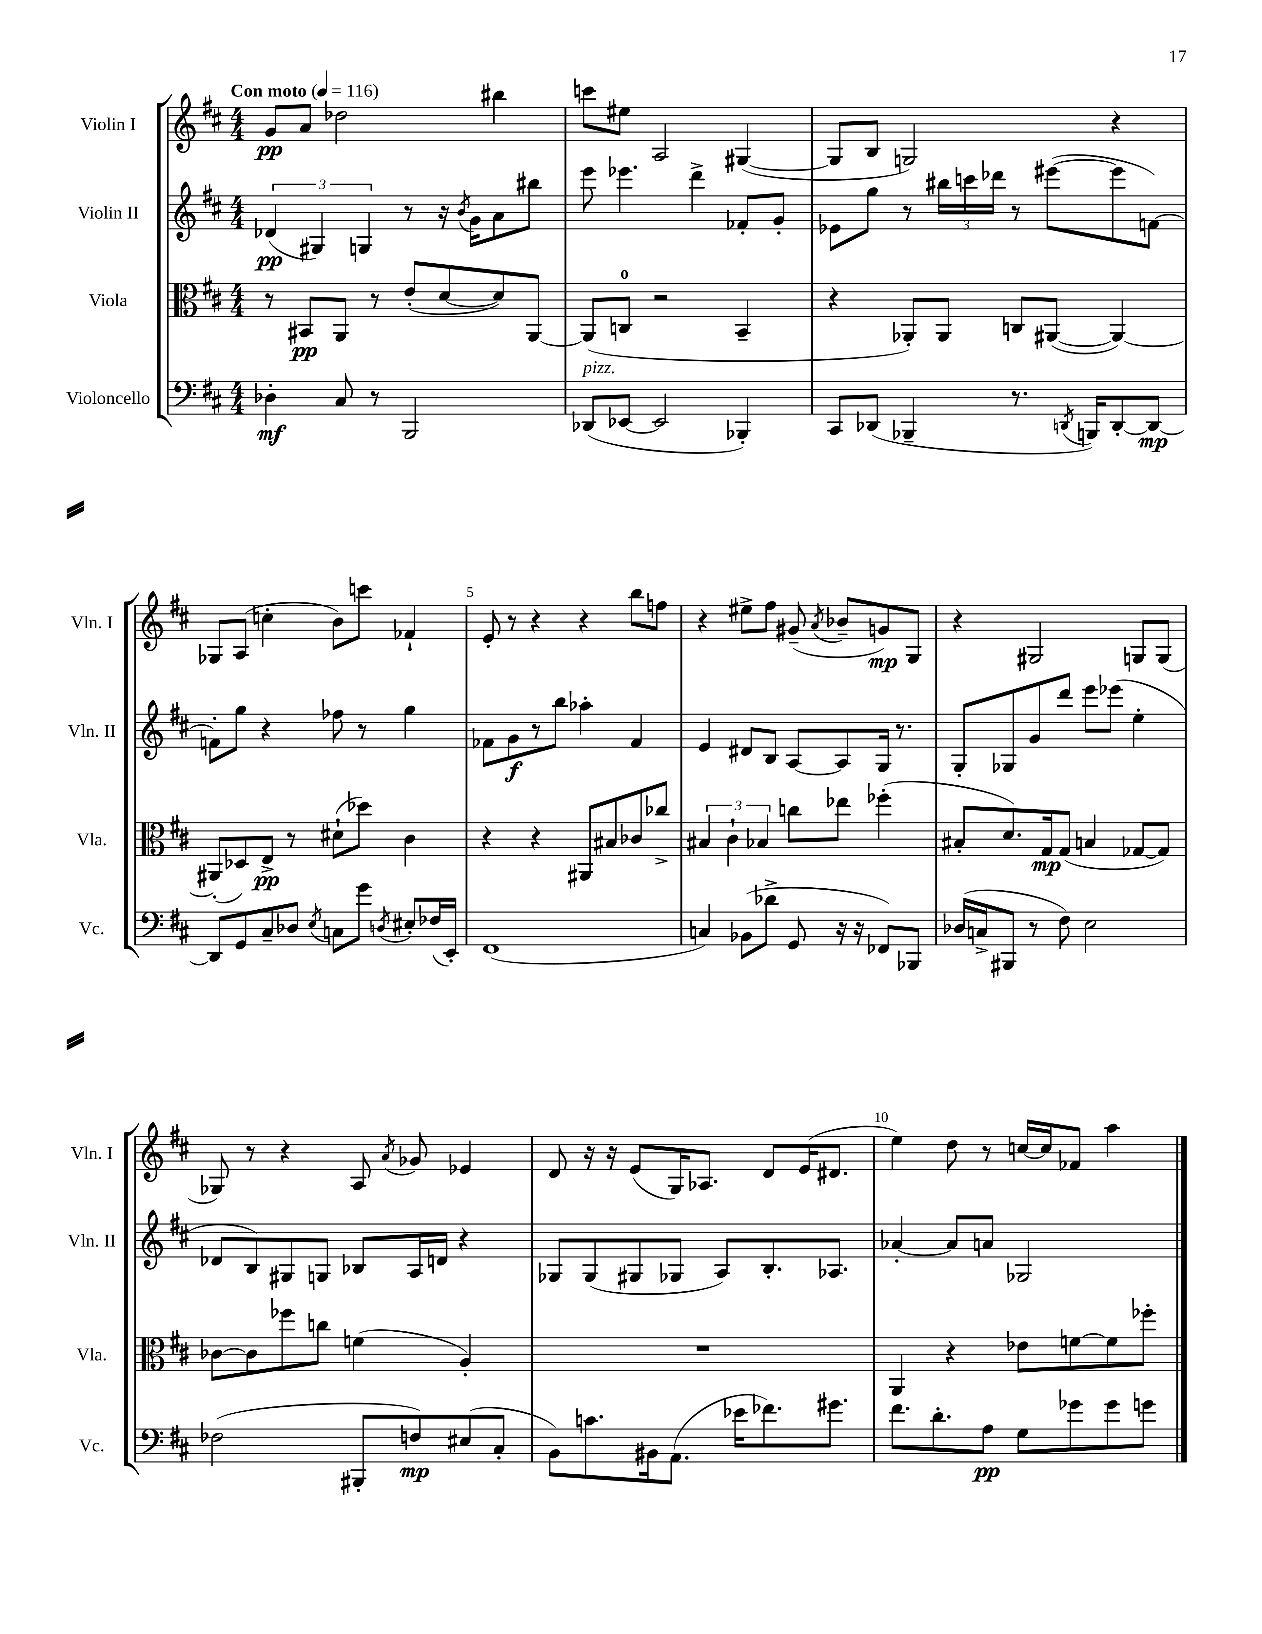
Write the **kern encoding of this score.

**kern	**dynam	**kern	**dynam	**kern	**dynam	**kern	**dynam
*part4	*part4	*part3	*part3	*part2	*part2	*part1	*part1
*staff4	*staff4	*staff3	*staff3	*staff2	*staff2	*staff1	*staff1
*I"Violoncello	*	*I"Viola	*	*I"Violin II	*	*I"Violin I	*
*I'Vc.	*	*I'Vla.	*	*I'Vln. II	*	*I'Vln. I	*
*clefF4	*	*clefC3	*	*clefG2	*	*clefG2	*
*k[f#c#]	*	*k[f#c#]	*	*k[f#c#]	*	*k[f#c#]	*
*M4/4	*	*M4/4	*	*M4/4	*	*M4/4	*
*MM116	*	*MM116	*	*MM116	*	*MM116	*
=1	=1	=1	=1	=1	=1	=1	=1
!	!	!	!	!	!	!LO:TX:a:B:t=Con moto	!
4D-X'\	mf	8r	.	(6d-X/	pp	8g/L	pp
.	.	8BB#X/L	pp	.	.	8a/J	.
.	.	.	.	6G#X/)	.	.	.
8C#/	.	8AA/J	.	.	.	2dd-X\	.
.	.	.	.	6Gn/	.	.	.
8r	.	8r	.	.	.	.	.
2BBB/	.	(8e'/L	.	8r	.	.	.
.	.	[8d/	.	16r	.	.	.
.	.	.	.	8qb/	.	.	.
.	.	.	.	16g\KL	.	.	.
.	.	8d/])	.	8a\	.	4bb#X\	.
.	.	[8AA/J	.	8bb#X\J	.	.	.
=2	=2	=2	=2	=2	=2	=2	=2
!LO:TX:a:i:t=pizz.	!	!	!	!	!	!	!
(8DD-X/L	.	(8AA/L]	.	8eee\	.	8cccn\L	.
[8EE-X/J	.	8Cn/J	.	4.eee-X\	.	8ee#X\J	.
2EE-/]	.	2r	.	.	.	2A/	.
.	.	.	.	4ddd^\	.	.	.
4BBB-X'/)	.	4BB~/	.	8f-X'/L	.	([4G#X/	.
.	.	.	.	8g'/J	.	.	.
=3	=3	=3	=3	=3	=3	=3	=3
8CC#/L	.	4r	.	8e-X\L	.	8G#/L]	.
(8DD-X/J	.	.	.	8gg\J	.	8B/J	.
4BBB-X~/	.	8AA-X'/L)	.	8r	.	2Gn/)	.
.	.	8AA-/J	.	24bb#X\LL	.	.	.
.	.	.	.	24cccn\	.	.	.
.	.	.	.	24ddd-X\JJ	.	.	.
8.r	.	8Cn/L	.	8r	.	.	.
.	.	([8AA#X/J	.	([8eee#X\L	.	.	.
8qDDn/	.	.	.	.	.	.	.
16BBBn/KL)	.	.	.	.	.	.	.
[8DD'/	.	4AA#/_)	.	8eee#\]	.	4r	.
8DD/J_	mp	.	.	[8fn\J)	.	.	.
!!LO:LB:g=z
=4	=4	=4	=4	=4	=4	=4	=4
8DD/L]	.	(8AA#X'/L]	.	8fn'\L]	.	8G-X/L	.
8GG/	.	8D-X/)	.	8gg\J	.	(8A/J	.
8C#~/	.	8E^/J	pp	4r	.	4ccn'\	.
8D-X/J	.	8r	.	.	.	.	.
8qE/	.	.	.	.	.	.	.
8Cn\L	.	(8d#X`\L	.	8ff-X\	.	8b\L)	.
8g\J	.	8dd-X\J)	.	8r	.	8cccn\J	.
8qDn/	.	.	.	.	.	.	.
8E#X'/L	.	4c#\	.	4gg\	.	4f-X`/	.
(16F-X/L	.	.	.	.	.	.	.
16EE'/JJ)	.	.	.	.	.	.	.
=5	=5	=5	=5	=5	=5	=5	=5
(1FF#	.	4r	.	8f-X\L	.	8e'/	.
.	.	.	.	8g\	f	8r	.
.	.	4r	.	8r	.	4r	.
.	.	.	.	8bb\J	.	.	.
.	.	8AA#X/L	.	4aa-X'\	.	4r	.
.	.	8B#X/	.	.	.	.	.
.	.	8c-X/	.	4f-/	.	8bb\L	.
.	.	8cc-X^/J	.	.	.	8ffn\J	.
=6	=6	=6	=6	=6	=6	=6	=6
4Cn/)	.	6B#X/	.	4e/	.	4r	.
.	.	6c#`\	.	.	.	.	.
(8BB-X\L	.	.	.	8d#X/L	.	8ee#X^\L	.
.	.	6B-X/	.	.	.	.	.
8d-X^\J	.	.	.	8B/J	.	8ff#\J	.
8GG/	.	8ccn\L	.	[8A/L	.	(8g#X~/	.
.	.	.	.	.	.	8qa/	.
16r	.	8ee-X\J	.	8A/]	.	8b-X~/L	.
16r	.	.	.	.	.	.	.
8FF-X/L)	.	(4ff-X'\	.	16G/Jk	.	8gn/)	mp
.	.	.	.	8.r	.	.	.
8BBB-X/J	.	.	.	.	.	8G/J	.
=7	=7	=7	=7	=7	=7	=7	=7
(16D-X/LL	.	8B#X'/L	.	8G'/L	.	4r	.
16Cn^/J	.	.	.	.	.	.	.
8BBB#X/J	.	8.d/)	.	8G-X/	.	.	.
8r	.	.	.	8g/	.	2G#X/	.
.	.	16G/k	mp	.	.	.	.
8F#\)	.	(8G/J	.	8ddd/J	.	.	.
2E\	.	4Bn/	.	8eee\L	.	.	.
.	.	.	.	(8eee-X\J	.	.	.
.	.	[8G-X/L	.	4ee'\	.	8Gn/L	.
.	.	8G-/J])	.	.	.	(8G/J	.
!!LO:LB:g=z
=8	=8	=8	=8	=8	=8	=8	=8
(2F-X\	.	[8c-X\L	.	8d-X/L	.	8G-X/)	.
.	.	8c-\]	.	8B/)	.	8r	.
.	.	8ff-X\	.	8G#X/	.	4r	.
.	.	8ccn\J	.	8Gn/J	.	.	.
8BBB#X'/L	.	(4fn\	.	8B-X/L	.	8A/	.
.	.	.	.	.	.	8qa/	.
8Fn/)	mp	.	.	16A/L	.	8g-X/	.
.	.	.	.	16dn/JJ	.	.	.
(8E#X/	.	4A'/)	.	4r	.	4e-X/	.
8C#'/J	.	.	.	.	.	.	.
=9	=9	=9	=9	=9	=9	=9	=9
8BB\L)	.	1r	.	8G-X/L	.	8d/	.
8.cn\	.	.	.	(8G-/	.	16r	.
.	.	.	.	.	.	16r	.
.	.	.	.	8G#X/	.	(8e/L	.
16BB#X\k	.	.	.	.	.	.	.
(8.AA\J	.	.	.	8G-X/J	.	16G/K)	.
.	.	.	.	.	.	8.A-X/J	.
.	.	.	.	8A/L)	.	.	.
16e-X\KL	.	.	.	.	.	.	.
8.f-X\)	.	.	.	8.B'/	.	8d/L	.
.	.	.	.	.	.	(16e/K	.
8.g#X\J	.	.	.	8.A-X/J	.	8.d#X/J	.
=10	=10	=10	=10	=10	=10	=10	=10
8.f#\L	.	4AA/	.	[4a-X'/	.	4ee\)	.
8.d'\	.	.	.	.	.	.	.
.	.	4r	.	8a-/L]	.	8dd\	.
8A\J	pp	.	.	8an/J	.	8r	.
8G\L	.	8e-X\L	.	2G-X/	.	[16ccn/LL	.
.	.	.	.	.	.	16cc/J]	.
8g-X\	.	[8fn\	.	.	.	8f-X/J	.
8g-\	.	8f\]	.	.	.	4aa\	.
8gn\J	.	8ff-X'\J	.	.	.	.	.
==	==	==	==	==	==	==	==
*-	*-	*-	*-	*-	*-	*-	*-
